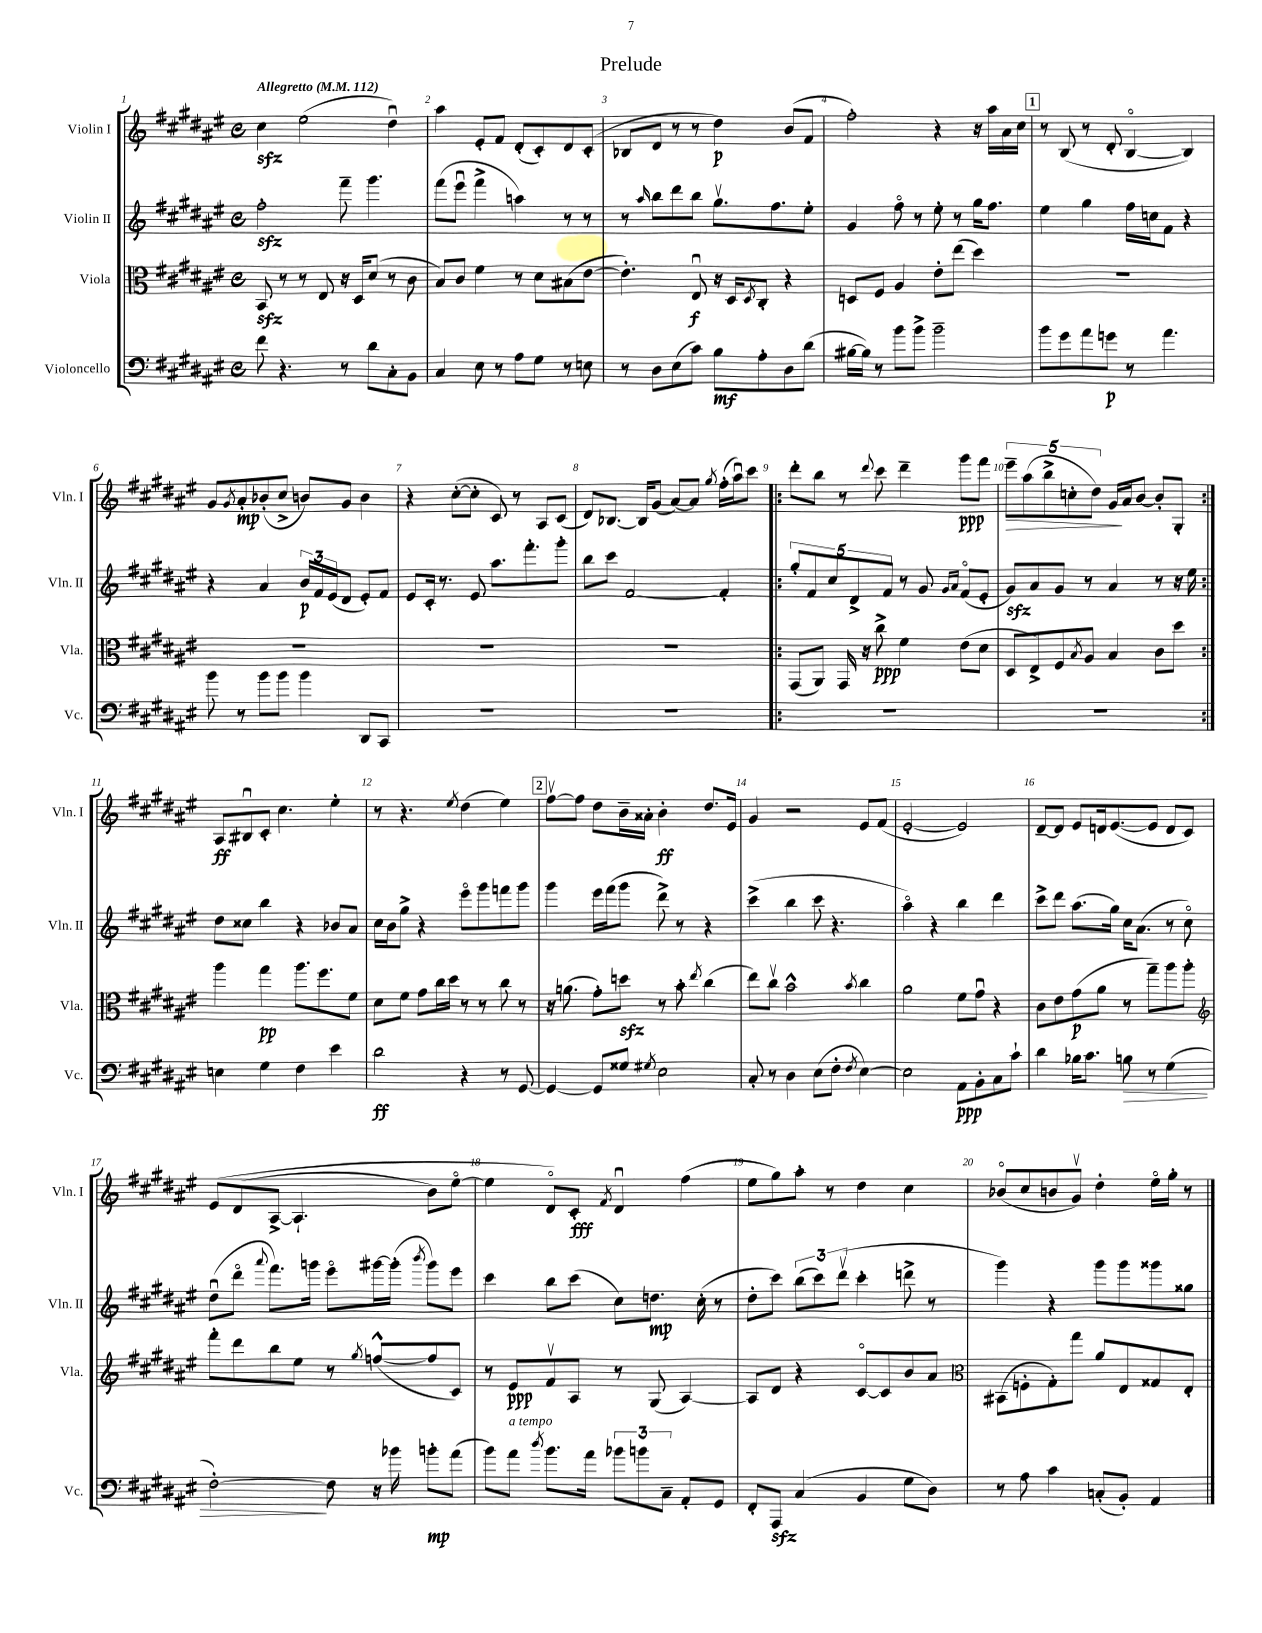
\header { title = "Prelude" }
<<
\new StaffGroup <<
\new Staff = "s0" \with { instrumentName = "Violin I" shortInstrumentName = "Vln. I" } {
    \clef treble \key fis \major \defaultTimeSignature \time 4/4 \tempo "Allegretto" 4 = 112
    cis''4\sfz eis''2( dis''4\downbow) |
    ais''4 eis'8-. fis'8 dis'8-.( cis'8-.) dis'8 cis'8-.( |
    bes8 dis'8 r8 r8 dis''4\p) b'8( fis'8 |
    fis''2-.) r4 r16 ais''16 ais'16 cis''16 |
    \mark \markup { \box "1" } r8 b8( r8 dis'8-. b4~\flageolet b4) |
    gis'8 \acciaccatura { gis'8 } ais'8-.\mp bes'8-.( cis''8-> b'8) gis'8 b'4 |
    r4 cis''8~-.( cis''8-. cis'8) r8 ais8 cis'8( |
    dis'8) bes8.~ bes16 gis'8( ais'8~) ais'8 \acciaccatura { gis''8 } fis''16-.( ais''16\downbow) cis'''8 |
    \repeat volta 2 { dis'''8-. b''8 r8 \appoggiatura { dis'''8 } cis'''8 dis'''4-- gis'''8\ppp fis'''8 |
    \tuplet 5/4 { eis'''8--\> ais''8( b''8-> c''8-. dis''8) } gis'16\! ais'16 b'8~ b'8-. gis8-. | }
    ais8\ff bis8\downbow cis'8-. cis''4. eis''4-. |
    r8 r4. \acciaccatura { eis''8 } dis''4( eis''4) |
    \mark \markup { \box "2" } fis''8~\upbow fis''8 dis''8 b'16-- aisis'16-. b'4-.\ff dis''8. eis'16 |
    gis'4 r2 eis'8 fis'8( |
    eis'2~-. eis'2) |
    dis'8~-- dis'8 eis'8 d'16 eis'8.~( eis'8 d'8 cis'8) |
    eis'8\( dis'8( ais8~-> ais4.-! b'8) eis''8~\flageolet |
    eis''4 dis'8\flageolet\) cis'8-.\fff \acciaccatura { fis'8 } dis'4\downbow fis''4( |
    eis''8 gis''8) ais''8-. r8 dis''4 cis''4 |
    bes'8\flageolet( cis''8 b'8 gis'8\upbow) dis''4-. eis''16\flageolet gis''16-. r8 \bar "|." |
}
\new Staff = "s1" \with { instrumentName = "Violin II" shortInstrumentName = "Vln. II" } {
    \clef treble \key fis \major \defaultTimeSignature \time 4/4
    fis''2-.\sfz fis'''8-- gis'''4. |
    fis'''8( eis'''8\downbow fis'''4-> a''4) r8 r8 |
    r8 \grace { ais''16 } b''8 dis'''8 b''8 gis''8.\upbow fis''8. eis''8-. |
    gis'4 fis''8\flageolet r8 eis''8-. r8 gis''16 fis''8. |
    \mark \markup { \box "1" } eis''4 gis''4 fis''16 c''16 fis'8 r4 |
    r4 ais'4 \tuplet 3/2 { b'16\p fis'16 eis'16( } dis'8 eis'8-.) fis'8 |
    eis'8 cis'16-. r8. eis'8 ais''8. fis'''8.-. gis'''8-. |
    b''8 cis'''8 fis'2~ fis'4-. |
    \repeat volta 2 { \tuplet 5/4 { gis''8-. fis'8 cis''8 dis'8-> fis'8 } r8 gis'8 \grace { gis'16 ais'16 } fis'8\flageolet( eis'8-. |
    gis'8\sfz) ais'8 gis'8 r8 ais'4 r8 r16 eis''16 | }
    dis''8 cisis''8 b''4 r4 bes'8 ais'8 |
    cis''16 b'16 gis''8-> r4 eis'''8\flageolet gis'''8 f'''8 gis'''8 |
    \mark \markup { \box "2" } gis'''4 eis'''16 fis'''16( gis'''8 dis'''8->) r8 r4 |
    cis'''4->( b''4 cis'''8 r4. |
    ais''4\flageolet) r4 b''4 dis'''4 |
    cis'''8-> dis'''8 ais''8.( gis''16) cis''16 ais'8.( r8 cis''8\flageolet) |
    dis''8\downbow( dis'''8\flageolet \appoggiatura { ais'''8 } fis'''8.) g'''16 eis'''8\flageolet gis'''16~ gis'''16-.( \acciaccatura { b'''8 } gis'''8) eis'''8 |
    cis'''4 b''8 cis'''8( cis''8) d''8.\mp cis''16-.( r8 |
    dis''8-. cis'''8) \tuplet 3/2 { b''8( cis'''8) dis'''8\upbow( } cis'''4-. d'''8-> r8 |
    gis'''4) r4 gis'''8 gis'''8 gisis'''8 gisis''8 \bar "|." |
}
\new Staff = "s2" \with { instrumentName = "Viola" shortInstrumentName = "Vla." } {
    \clef alto \key fis \major \defaultTimeSignature \time 4/4
    b,8\sfz r8 r8 eis8 r16 dis16 dis'8( r8 cis'8 |
    b8) cis'8 fis'4 r8 dis'8 bis8( eis'8~ |
    eis'4.-.) eis8\downbow\f r16 dis16 \acciaccatura { dis8 } cis8-. r4 |
    d8 fis8 ais4 eis'8-. eis''8( dis''4) |
    \mark \markup { \box "1" } R1 |
    R1 |
    R1 |
    R1 |
    \repeat volta 2 { gis,8( ais,8) gis,16 r16 cis''8->\ppp fis'4 eis'8( dis'8 |
    dis8 eis8->) fis8 \acciaccatura { b8 } ais8 b4 cis'8 dis''8 | }
    ais''4 gis''4\pp ais''8. fis''8. fis'8 |
    dis'8 fis'8 gis'8 cis''16 dis''16 r8 r8 cis''8 r8 |
    \mark \markup { \box "2" } r16 a'8.( gis'8-.) d''8\sfz r8 b'8-. \acciaccatura { eis''8 } cis''4( |
    eis''8) cis''8\upbow b'2-^ \acciaccatura { b'8 } cis''4 |
    ais'2 fis'8 gis'8\downbow r4 |
    cis'8 eis'8 gis'8\p( ais'8 r8 gis''8--) ais''8 ais''8-. |
    \clef treble fis'''8-. dis'''8 b''8 eis''8 r8 \acciaccatura { gis''8 } f''8~-^( f''8 cis'8) |
    r8 eis'8\ppp fis'8\upbow ais8 r8 gis8( ais4~) |
    ais8 dis'8 r4 cis'8~\flageolet cis'8 b'8 ais'8 |
    \clef alto bis,8( f8-. gis8-.) gis''8 ais'8 eis8 gisis8 eis8-. \bar "|." |
}
\new Staff = "s3" \with { instrumentName = "Violoncello" shortInstrumentName = "Vc." } {
    \clef bass \key fis \major \defaultTimeSignature \time 4/4
    fis'8 r4. r8 dis'8 cis8-. b,8 |
    cis4 eis8 r8 ais8 gis8 r8 e8 |
    r8 dis8 eis8( cis'8) b8\mf ais8-. dis8 dis'8( |
    bis16~ bis16) r8 b'8 b'8-> b'2-- |
    \mark \markup { \box "1" } b'8 gis'8 ais'8 g'8\p r8 ais'4. |
    b'8 r8 b'8 b'8 b'4 dis,8 cis,8 |
    R1 |
    R1 |
    \repeat volta 2 { R1 |
    R1 | }
    e4 gis4 fis4 eis'4 |
    dis'2\ff r4 r8 gis,8~ |
    \mark \markup { \box "2" } gis,4~ gis,8 gisis8 \acciaccatura { gis8 } eis2 |
    cis8-. r8 dis4 eis8( fis8-. \acciaccatura { fis8 } eis4~) |
    eis2 ais,8\ppp b,8-. cis8 cis'8-! |
    dis'4 bes16 cis'8. b8\> r8 gis4( |
    fis2~-.\!) fis8 r16 bes'16 b'8-.\mp ais'8( |
    b'8) ais'8^\markup { \italic "a tempo" } \acciaccatura { dis''8 } b'8. ais'16 \tuplet 3/2 { bes'8 b'8 cis8-- } ais,8-. gis,8 |
    fis,8-. ais,,8\sfz cis4( b,4 gis8 dis8) |
    r8 ais8 cis'4 c8-.( b,8-.) ais,4 \bar "|." |
}
>>
>>
\layout { \context { \Score \override BarNumber.break-visibility = ##(#f #t #t) barNumberVisibility = #all-bar-numbers-visible } }
